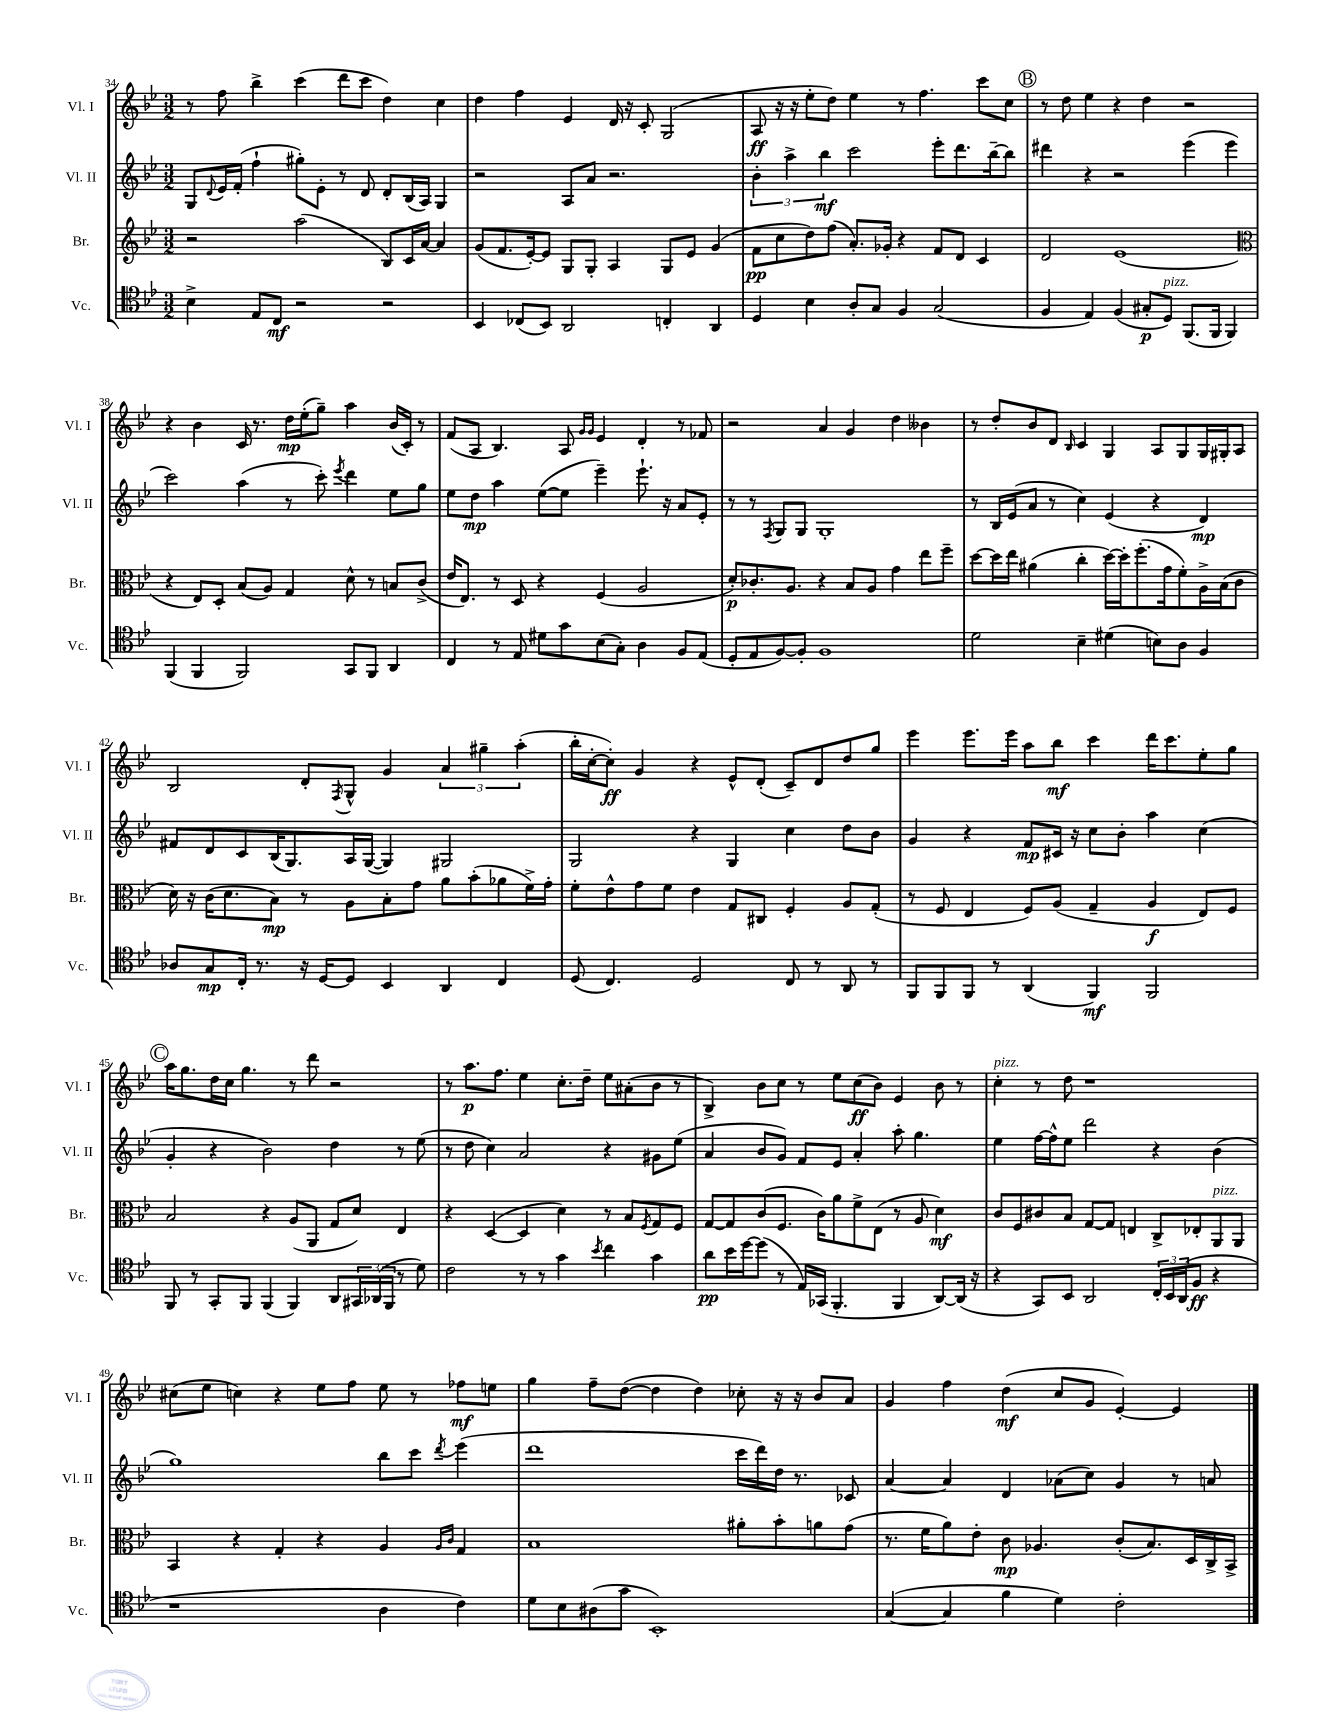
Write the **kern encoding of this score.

**kern	**kern	**kern	**kern
*staff4	*staff3	*staff2	*staff1
*clefC4	*clefG2	*clefG2	*clefG2
*k[b-e-]	*k[b-e-]	*k[b-e-]	*k[b-e-]
*M3/2	*M3/2	*M3/2	*M3/2
4B-^	2r	8G	8r
.	.	8qqd	.
.	.	16e-	8ff
.	.	(16f'	.
8E-	.	4ff`	4bb-^
8C	.	.	.
2r	(2aa	8gg#')	(4ccc
.	.	8e-'	.
.	.	8r	8ddd
.	.	8d	8ccc
2r	8B-)	8d'	4dd)
.	16c	(16B-	.
.	[16a	16A)	.
.	4a]	4G	4cc
=	=	=	=
4BB-	(8g	2r	4dd
.	8.f	.	.
(8C-	.	.	4ff
.	[16e-')	.	.
8BB-)	8e-]	.	.
2AA	8G	8A	4e-
.	8G'	8a	.
.	4A	2.r	16d
.	.	.	16r
.	.	.	8c'
4C'	8G	.	(2G
.	8e-	.	.
4AA	(4g	.	.
=	=	=	=
4D	8f	6b-'	8A
.	8cc	.	16r
.	.	6aa^	.
.	.	.	16r
4B-	8dd)	.	8ee-'
.	.	6bb-	.
.	(8ff	.	8dd)
8A'	8.a')	2ccc	4ee-
8G	.	.	.
.	16g-'	.	.
4F	4r	.	8r
.	.	.	4.ff
(2G	8f	8eee-'	.
.	8d	8.ddd	.
.	4c	.	8ccc
.	.	[16bb-~	.
.	.	8bb-]	8cc
=	=	=	=
4F	2d	4ddd#	8r
.	.	.	8dd
4E-)	.	4r	4ee-
(4F	(1e-	2r	4r
8G#'	.	.	4dd
8D)	.	.	.
(8.FF	.	(4eee-	2r
16FF	.	.	.
4FF)	.	4eee-	.
=	=	=	=
*	*clefC3	*	*
(4FF	4r	2ccc)	4r
4FF	8E-)	.	4b-
.	8D'	.	.
2FF)	(8B-	(4aa	16c
.	.	.	8.r
.	8A)	.	.
.	4G	8r	16dd
.	.	.	(16ee-'
.	.	8ccc')	8gg~)
.	.	8qeee-	.
8GG	8d^^	4ddd	4aa
8FF	8r	.	.
4AA	8B	8ee-	(16b-
.	.	.	16c')
.	(8c^	8gg	8r
=	=	=	=
4C	16e-	8ee-	(8f
.	8.E-)	.	.
.	.	8dd	8A
8r	8r	4aa	4.B-)
8E-	8D	.	.
8d#	4r	([8ee-	.
8g	.	8ee-]	8A
.	.	.	16qqg
.	.	.	16qqg
(8B-	(4F	4eee-~)	4e-
8G')	.	.	.
4A	2A	8.eee-`	4d'
.	.	16r	.
8F	.	8a	8r
(8E-	.	8e-'	8f-
=	=	=	=
8D'	8d')	8r	2r
8E-	8.c-'	8r	.
.	.	8qF	.
[8F)	.	8G	.
.	8.A	.	.
8F']	.	8G	.
1F	4r	1G'	4a
.	8B-	.	4g
.	8A	.	.
.	4g	.	4dd
.	8ee-	.	4b--
.	8ff~	.	.
=	=	=	=
2d	[8dd	8r	8r
.	16dd]	16B-	8dd'
.	16ee-	(16e-	.
.	(4a#	8a	8b-
.	.	8r	8d
.	.	.	16qqB-
4B-~	4cc'	4cc)	4c
(4d#	[16dd)	(4e-	4G
.	16dd']	.	.
.	(8.ff'	.	.
8B)	.	4r	8A
.	16g	.	.
8A	8f')	.	8G
4F	16A^	4d)	16G
.	(16B-	.	16G#'
.	8c	.	8A
=	=	=	=
8A-	16d)	8f#	2B-
.	16r	.	.
8G	(16c	8d	.
.	8.d	.	.
16C'	.	8c	.
8.r	.	.	.
.	8B-)	(16B-	.
.	.	8.G)	.
16r	8r	.	8d'
[16D	.	.	.
.	.	.	8qF
8D]	8A	16A	8G^^
.	.	([16G	.
4BB-	8B-'	4G])	4g
.	8g	.	.
4AA	8a	2G#	6a
.	(8b-'	.	.
.	.	.	6gg#~
4C	8a-	.	.
.	.	.	(6aa'
.	16f^)	.	.
.	16g'	.	.
=	=	=	=
(8D	8f'	2G	16bb-'
.	.	.	[16cc'
4.C)	8e-^^	.	8cc'])
.	8g	.	4g
.	8f	.	.
2D	4e-	4r	4r
.	8G	4G	8e-^^
.	8C#	.	(8d'
8C	4F'	4cc	8c~)
8r	.	.	8d
8AA	8A	8dd	8dd
8r	(8G'	8b-	8gg
=	=	=	=
8FF	8r	4g	4eee-
8FF	8F	.	.
8FF	4E-	4r	8.eee-
8r	.	.	.
.	.	.	16eee-
(4AA	8F)	8f	8aa
.	(8A	16c#	8bb-
.	.	16r	.
4FF)	4G~	8cc	4ccc
.	.	8b-'	.
2FF	4A	4aa	16ddd
.	.	.	8.ccc
.	8E-)	(4cc	8ee-'
.	8F	.	8gg
=	=	=	=
8FF	2B-	4g'	16aa
.	.	.	8.gg
8r	.	.	.
8GG'	.	4r	16dd
.	.	.	16cc
8FF	.	.	4.gg
(4FF	4r	2b-)	.
4FF)	(8A	.	8r
.	8AA	.	8ddd
8AA	8G	4dd	2r
24GG#	8d)	.	.
(24AA-	.	.	.
24FF	.	.	.
8r	4E-	8r	.
8d)	.	(8ee-	.
=	=	=	=
2c	4r	8r	8r
.	.	8dd	8.aa
.	([4D	4cc)	.
.	.	.	8.ff
8r	4D]	2a	4ee-
8r	.	.	.
4g	4d)	.	8.cc'
.	.	.	16dd~
8qb-	.	.	.
4cc	8r	4r	8ee-
.	8B-	.	(8a#'
.	8qF	.	.
4g	8G	8g#	8b-
.	8F	(8ee-	8r
=	=	=	=
8a	[8G	4a	4B-^)
16b-	8G]	.	.
[16dd	.	.	.
(8dd]	(8c	8b-	8b-
8r	8.F	8g)	8cc
16E-)	.	8f	8r
(16GG-	16c)	.	.
4.FF'	8a	8e-	8ee-
.	8f^	4a'	(8cc
.	(8E-	.	8b-)
4FF	8r	8aa'	4e-
.	8A	4.gg	.
[8AA)	4d)	.	8b-
(16AA]	.	.	8r
16r	.	.	.
=	=	=	=
4r	8c	4ee-	4cc'
.	8F	.	.
8GG)	8c#	[16ff	8r
.	.	16ff^^]	.
8BB-	8B-	8ee-	8dd
2AA	[8G	2ddd	1r
.	8G]	.	.
.	4E	.	.
24C'	8C^	4r	.
24BB-	.	.	.
(24AA	.	.	.
8F	8E-'	.	.
4r	8AA	(4b-	.
.	8AA	.	.
=	=	=	=
1r	4BB-	1gg)	(8cc#
.	.	.	8ee-
.	4r	.	4cc)
.	4G'	.	4r
.	4r	.	8ee-
.	.	.	8ff
4A	4A	8bb-	8ee-
.	.	8ccc	8r
.	16qqA	.	.
.	16qqc	8qddd	.
4c)	4G	(4eee-	8ff-
.	.	.	8ee
=	=	=	=
8d	1B-	1ddd	4gg
8B-	.	.	.
(8A#	.	.	8ff~
8g	.	.	([8dd
1BB-')	.	.	4dd]
.	.	.	4dd)
.	8a#'	16ccc	8cc-'
.	.	16ddd)	.
.	8b-'	16dd	16r
.	.	8.r	16r
.	8a	.	8b-
.	(8g	8c-	8a
=	=	=	=
([4G	8.r	[4a	4g
.	16f	.	.
4G]	8a)	4a]	4ff
.	8e-'	.	.
4f	8c	4d	(4dd
.	4.A-	.	.
4d)	.	(8a-	8cc
.	.	8cc)	8g
2c'	(8c'	4g	[4e-')
.	8.B-)	.	.
.	.	8r	4e-]
.	16D	.	.
.	16C^	8a	.
.	16BB-^	.	.
==	==	==	==
*-	*-	*-	*-
